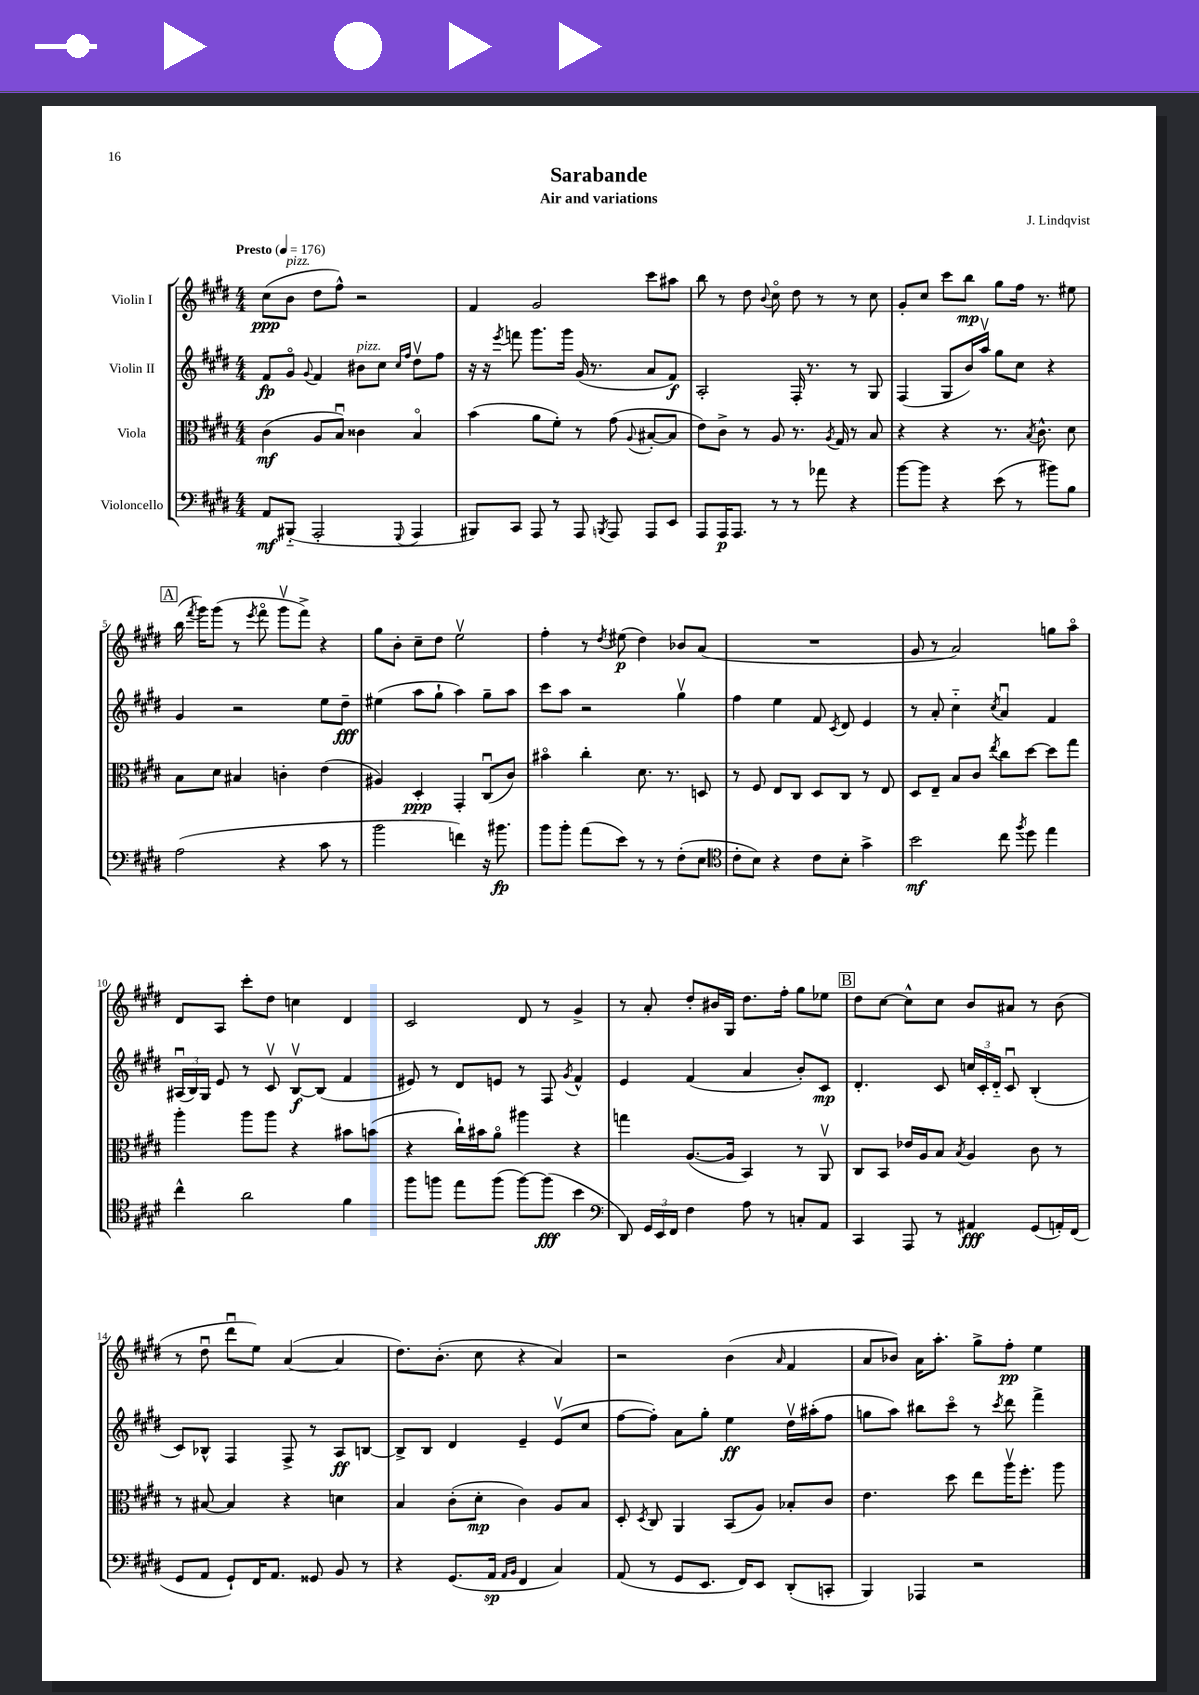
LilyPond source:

\header { title = "Sarabande" composer = "J. Lindqvist" subtitle = "Air and variations" }
<<
\new StaffGroup <<
\new Staff = "s0" \with { instrumentName = "Violin I" } {
    \clef treble \key e \major \numericTimeSignature \time 4/4 \tempo "Presto" 4 = 176
    \autoBeamOff cis''8[\ppp( b'8]^\markup { \italic "pizz." } dis''8[ fis''8]-^) r2 |
    fis'4 gis'2 cis'''8[ ais''8] |
    b''8 r8 dis''8 \appoggiatura { b'8 } cis''8\flageolet dis''8 r8 r8 cis''8 |
    gis'8[-. cis''8] cis'''8[ b''8]\mp gis''8[ fis''16] r8. eis''8 |
    \mark \markup { \box "A" } b''16( \acciaccatura { fis'''8 } gis'''16[) gis'''8]( r8 \acciaccatura { e'''8 } fis'''8\flageolet gis'''8[\upbow fis'''8]->) r4 |
    gis''8[ b'8]-. cis''8[-- dis''8] e''2\upbow |
    fis''4-. r8 \acciaccatura { dis''8 } eis''8\p( dis''4) bes'8[ a'8]( |
    R1 |
    gis'8 r8 a'2) g''8[ a''8]\flageolet |
    dis'8[ a8] cis'''8[-. dis''8] c''4 dis'4 |
    cis'2 dis'8 r8 gis'4-> |
    r8 a'8-. dis''8[-. bis'16 gis16] dis''8.[ fis''16]-. gis''8[ ees''8] |
    \mark \markup { \box "B" } dis''8[ cis''8]~ cis''8[-^ cis''8] b'8[ ais'8] r8 b'8( |
    r8 dis''8\downbow dis'''8[\downbow e''8]) a'4~( a'4 |
    dis''8.[) b'8.]-.( cis''8 r4 a'4) |
    r2 b'4( \grace { a'16 } fis'4 |
    a'8[ bes'8]) a'16[ a''8.]-. gis''8[-> fis''8]-.\pp e''4 \bar "|." |
}
\new Staff = "s1" \with { instrumentName = "Violin II" } {
    \clef treble \key e \major \numericTimeSignature \time 4/4
    \autoBeamOff fis'8[\fp gis'8]\flageolet \appoggiatura { gis'8 } fis'4 bis'8[^\markup { \italic "pizz." } cis''8] \grace { cis''16[ fis''16] } dis''8[\upbow fis''8] |
    r16 r16 \acciaccatura { e'''8 } f'''8 gis'''8.[ gis'''16] gis'16( r8. a'8[ fis'8]\f) |
    a2-. fis16-. r8. r8 gis8 |
    fis4( gis8[ b'16) a''16]\upbow gis''8[ cis''8] r4 |
    \mark \markup { \box "A" } gis'4 r2 e''8[ dis''8]--\fff |
    eis''4( a''8[ gis''8]-! a''4) gis''8[-- a''8] |
    cis'''8[ a''8] r2 gis''4\upbow |
    fis''4 e''4 fis'8 \acciaccatura { cis'8 } dis'8 e'4 |
    r8 a'8-. cis''4-_ \acciaccatura { cis''8 } a'4\downbow fis'4 |
    \tuplet 3/2 { ais16[\downbow( b16) gis16] } e'8 r8 cis'8\upbow b8[~\upbow\f b8]( fis'4 |
    eis'8) r8 dis'8[ e'8] r8 fis8 \acciaccatura { gis'8 } fis'4-^ |
    e'4 fis'4( a'4 b'8[-.) cis'8]\mp |
    \mark \markup { \box "B" } dis'4.-. cis'8 \tuplet 3/2 { c''16[ cis'16-. dis'16]-_ } cis'8\downbow b4-.( |
    cis'8[) bes8]-^ fis4 fis8-> r8 a8[\ff b8]~ |
    b8[-> b8] dis'4 e'4-- e'8[\upbow( cis''8] |
    fis''8[~ fis''8]-.) a'8[ gis''8]-. e''4\ff dis''16[\upbow ais''16-.( fis''8] |
    g''8[ a''8]) bis''8[ cis'''8]\flageolet r8 \acciaccatura { cis'''8 } dis'''8 fis'''4-> \bar "|." |
}
\new Staff = "s2" \with { instrumentName = "Viola" } {
    \clef alto \key e \major \numericTimeSignature \time 4/4
    \autoBeamOff cis'4\mf( a8[ b8]\downbow) cisis'4 b4\flageolet |
    b'4( a'8[ fis'8]-.) r8 gis'8( \appoggiatura { a8 } bis8[~-. bis8] |
    e'8[) cis'8]-> r8 a8 r8. \acciaccatura { a8 } gis16 r8 b8 |
    r4 r4 r8. \acciaccatura { b8 } cis'8.-^ dis'8 |
    \mark \markup { \box "A" } b8[ dis'8] bis4 c'4-. e'4( |
    ais4) dis4-.\ppp gis,4-. cis8[\downbow( cis'8]) |
    bis'4\flageolet cis''4-. dis'8. r8. d8 |
    r8 fis8 e8[ cis8] dis8[ cis8] r8 e8 |
    dis8[ e8]-- b8[ cis'8] \acciaccatura { e''8 } cis''8[ dis''8]~ dis''8[ gis''8] |
    a''4-. a''8[ a''8] r4 bis'8[ b'8]( |
    r4 cis''16[-!) bis'16 a'8]\flageolet ais''4 r4 |
    g''4 a8.[~( a16] b,4) r8 a,8\upbow |
    \mark \markup { \box "B" } cis8[ b,8] ees'16[ a16 b8] \acciaccatura { b8 } a4 cis'8 r8 |
    r8 bis8~ bis4 r4 d'4 |
    b4 cis'8[-.( dis'8]-.\mp cis'4) a8[ b8] |
    dis8-. \acciaccatura { dis8 } cis8 a,4 b,8[( a8]) bes8[-. cis'8] |
    e'4. dis''8 e''8[ a''16\upbow fis''8.]-. a''8 \bar "|." |
}
\new Staff = "s3" \with { instrumentName = "Violoncello" } {
    \clef bass \key e \major \numericTimeSignature \time 4/4
    \autoBeamOff a,8[\mf bis,,8]-_( a,,2-. \appoggiatura { gis,,8 } a,,4 |
    bis,,8[) cis,8] a,,8 r8 a,,8 \acciaccatura { b,,8 } a,,8 a,,8[ e,8] |
    a,,8[ a,,16\p a,,8.] r8 r8 aes'8 r4 |
    b'8[~ b'8] r4 e'8( r8 bis'8[) b8] |
    \mark \markup { \box "A" } a2( r4 cis'8 r8 |
    b'2 f'4) r16 bis'8.\fp |
    b'8[ b'8]-. a'8[( e'8]) r8 r8 fis8[-.( e8] |
    \clef tenor cis'8[-. b8]) r4 cis'8[ b8]-. gis'4-> |
    b'2\mf cis''8 \acciaccatura { fis''8 } dis''8 e''4 |
    cis''4-^ a'2 fis'4 |
    fis''8[ f''8] e''8[ f''8]( f''8[~) f''8]\fff( b'4 |
    \clef bass dis,8) \tuplet 3/2 { gis,16[ e,16 fis,16] } fis4 a8 r8 c8[-. a,8] |
    \mark \markup { \box "B" } cis,4 a,,8 r8 ais,4\fff gis,8[( a,16-.) fis,16]( |
    gis,8[ a,8] gis,8[-!) fis,16 a,8.] gisis,8 b,8 r8 |
    r4 gis,8.[( a,16]\sp \grace { a,16[ b,16] } fis,4 cis4) |
    a,8( r8 gis,8[ e,8.] fis,16[) e,8] dis,8[-.( c,8]-. |
    b,,4) aes,,4 r2 \bar "|." |
}
>>
>>
